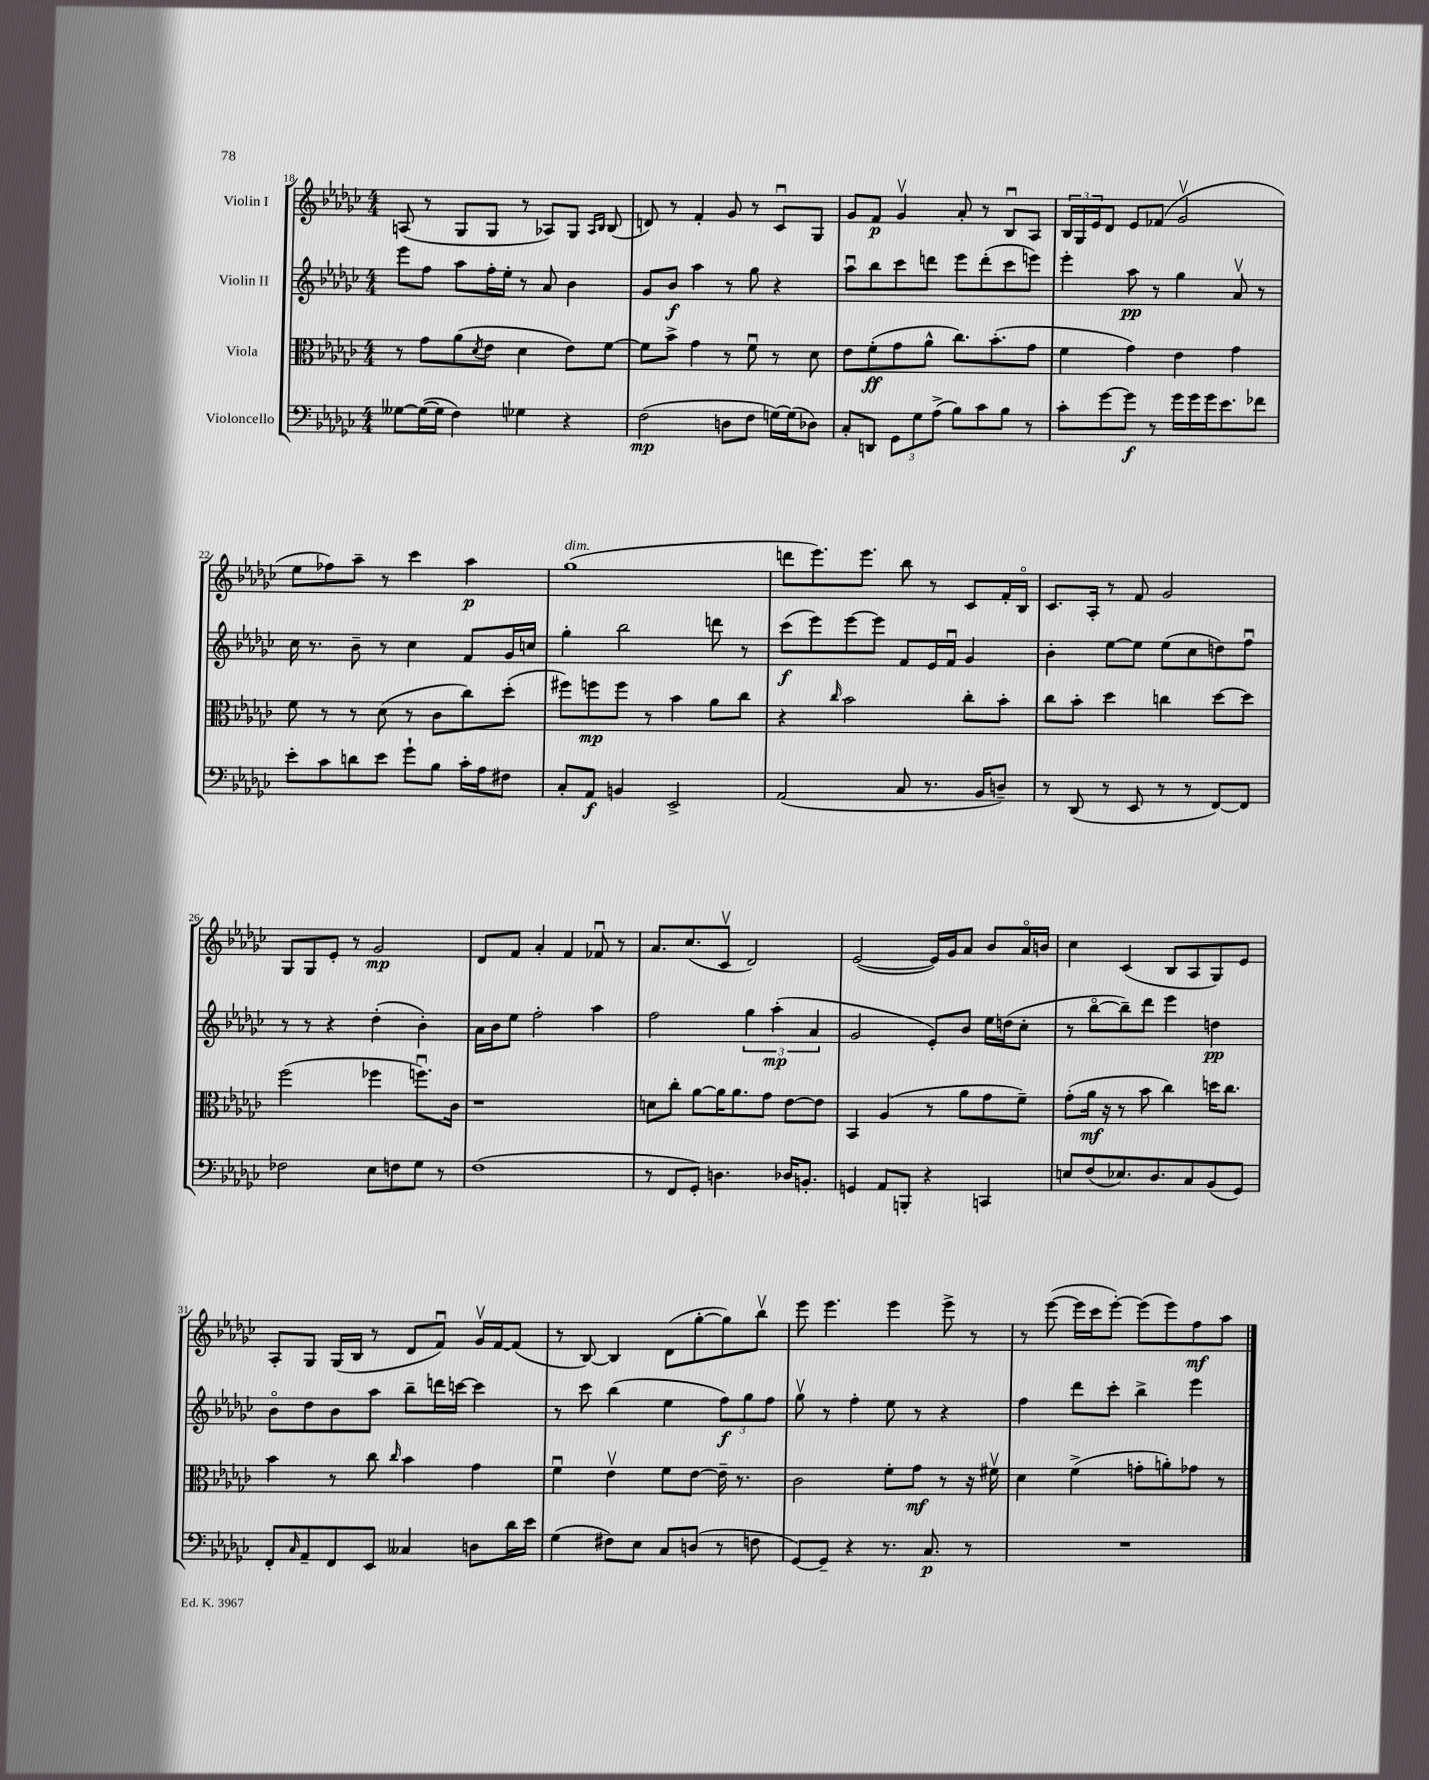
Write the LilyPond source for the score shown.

<<
\new StaffGroup <<
\new Staff = "s0" \with { instrumentName = "Violin I" } {
    \clef treble \key ges \major \numericTimeSignature \time 4/4
    a8( r8 ges8 ges8 r8 aes8) ges8 \grace { aes16 bes16 } bes8( |
    d'8) r8 f'4-. ges'8 r8 ces'8\downbow ges8 |
    ges'8 f'8\p ges'4\upbow aes'8-. r8 bes8\downbow aes8 |
    \tuplet 3/2 { bes16 ges16 ees'16 } des'8 ees'8 fes'8( ges'2\upbow |
    ees''8 fes''8) aes''8-- r8 ces'''4 aes''4\p |
    ges''1^\markup { \italic "dim." }( |
    d'''8 ees'''8.) ees'''8. bes''8 r8 ces'8 f'16-. bes16\flageolet |
    ces'8. aes16-. r8 f'8 ges'2 |
    ges8 ges8 ees'8-. r8 ges'2\mp |
    des'8 f'8 aes'4-. f'4 fes'8\downbow r8 |
    aes'8. ces''8.( ces'8\upbow des'2) |
    ees'2~( ees'16) ges'16 aes'8 bes'8 aes'16\flageolet b'16 |
    ces''4 ces'4( bes8 aes8 ges8) ees'8 |
    aes8-. ges8 ges16( bes16 r8 des'8 f'8\downbow) ges'16\upbow f'16~ f'8( |
    r8 bes8~) bes4 des'8( ges''8~-. ges''8) bes''8\upbow |
    ees'''8 ees'''4. ees'''4 ees'''8-> r8 |
    r8 ees'''8~( ees'''16 ces'''16 ees'''8~-.) ees'''8( ees'''8) f''8\mf aes''8 \bar "|." |
}
\new Staff = "s1" \with { instrumentName = "Violin II" } {
    \clef treble \key ges \major \numericTimeSignature \time 4/4
    ees'''8 f''8 aes''8 f''16-. ees''16-. r8 aes'8 bes'4 |
    ges'8 bes'8\f aes''4 r8 ges''8 r4 |
    aes''8\downbow bes''8 ces'''8 d'''8 ees'''8 d'''8-.( ces'''8 e'''8) |
    ees'''4-. aes''8\pp r8 ges''4 aes'8\upbow r8 |
    ces''16 r8. bes'8-- r8 ces''4 f'8 ges'16 c''16 |
    ges''4-. bes''2 d'''8 r8 |
    ces'''8\f( ees'''8) ees'''8~ ees'''8 f'8 ees'16 f'16\downbow ges'4 |
    bes'4-. ees''8~ ees''8 ees''8( ces''8 d''8) f''8\downbow |
    r8 r8 r4 des''4-.( bes'4-.) |
    aes'16 bes'16 ees''8 f''2-. aes''4 |
    f''2 \tuplet 3/2 { ges''4 aes''4-.\mp( aes'4 } |
    ges'2 ees'8-.) bes'8 ees''16 d''16( ces''8-. |
    r8 bes''8~\flageolet bes''8--) des'''8 ees'''4 d''4\pp |
    bes'8\flageolet des''8 bes'8 aes''8 bes''8-- d'''16 c'''16~ c'''4 |
    r8 ces'''8 bes''4( ees''4 \tuplet 3/2 { f''8\f) ges''8 f''8 } |
    ges''8\upbow r8 f''4-. ees''8 r8 r4 |
    f''4 des'''8 ces'''8-. bes''4-> ees'''4 \bar "|." |
}
\new Staff = "s2" \with { instrumentName = "Viola" } {
    \clef alto \key ges \major \numericTimeSignature \time 4/4
    r8 ges'8 aes'8( \acciaccatura { des'8 } ees'8 des'4 ees'8) f'8~ |
    f'8 bes'8-> ges'4 r8 f'8\downbow r8 des'8 |
    ees'8 f'8-.\ff( ges'8 aes'8-^ ces''8.) bes'8.-.( ges'8 |
    f'4 ges'4) ees'4 ges'4 |
    f'8 r8 r8 des'8( r8 ces'8 ces''8) des''8-.( |
    fis''8) f''8\mp f''8 r8 bes'4 aes'8 ces''8 |
    r4 \grace { ces''16 } bes'2 ces''8-. bes'8-. |
    ces''8 bes'8-. des''4 c''4 des''8~ des''8 |
    f''2( fes''4 f''8.\downbow) ces'16 |
    r1 |
    d'8 ces''8-. aes'8~ aes'16 aes'8. ges'8 ees'8~ ees'8 |
    bes,4 aes4( r8 aes'8 ges'8 f'8--) |
    ges'8-.( aes'16\mf r16 r8 bes'8 ces''4) d''16 ces''8. |
    bes'4 r8 ces''8 \grace { ces''16 } bes'4 ges'4 |
    f'4\downbow ees'4\upbow f'8 ees'8~ ees'16-- r8. |
    ces'2 f'8-. ges'8\mf r8 r16 fis'16\upbow |
    des'4 f'4->( g'8-. a'8-.) ges'8 r8 \bar "|." |
}
\new Staff = "s3" \with { instrumentName = "Violoncello" } {
    \clef bass \key ges \major \numericTimeSignature \time 4/4
    geses8~ geses16~( geses16 f4) ges4 r4 |
    f2\mp( d8 f8 g16~) g16( des8) |
    ces8-. d,8 \tuplet 3/2 { ges,8 ges8 aes8->( } bes8) ces'8 bes8 r8 |
    ces'8-. ges'8~ ges'8\f r8 ges'16 ges'16 ges'16 ees'8. fes'8 |
    ees'8-. ces'8 d'8 ees'8 ges'8-! bes8 ces'16-. aes16 fis8 |
    ces8-. aes,8\f b,4 ees,2-> |
    aes,2( ces8 r8. bes,16 d8--) |
    r8 des,8( r8 ees,8 r8 r8 f,8~) f,8 |
    fes2 ees8 f8 ges8 r8 |
    f1( |
    r8 f,8 ges,8-.) d4. des16 b,8.-. |
    g,4 aes,8 b,,8-. r4 c,4 |
    e8 f8( ees8.) des8. ces8 bes,8( ges,8) |
    f,8-. \grace { ces16 } aes,8-- f,8 ees,8 ceses4 d8 des'16 ees'16 |
    ges4( fis8) ees8 ces8 d8( r8 f8 |
    ges,8~) ges,8-- r4 r8. ces8.\p r8 |
    R1 \bar "|." |
}
>>
>>
\layout { \context { \Score currentBarNumber = #18 } }
